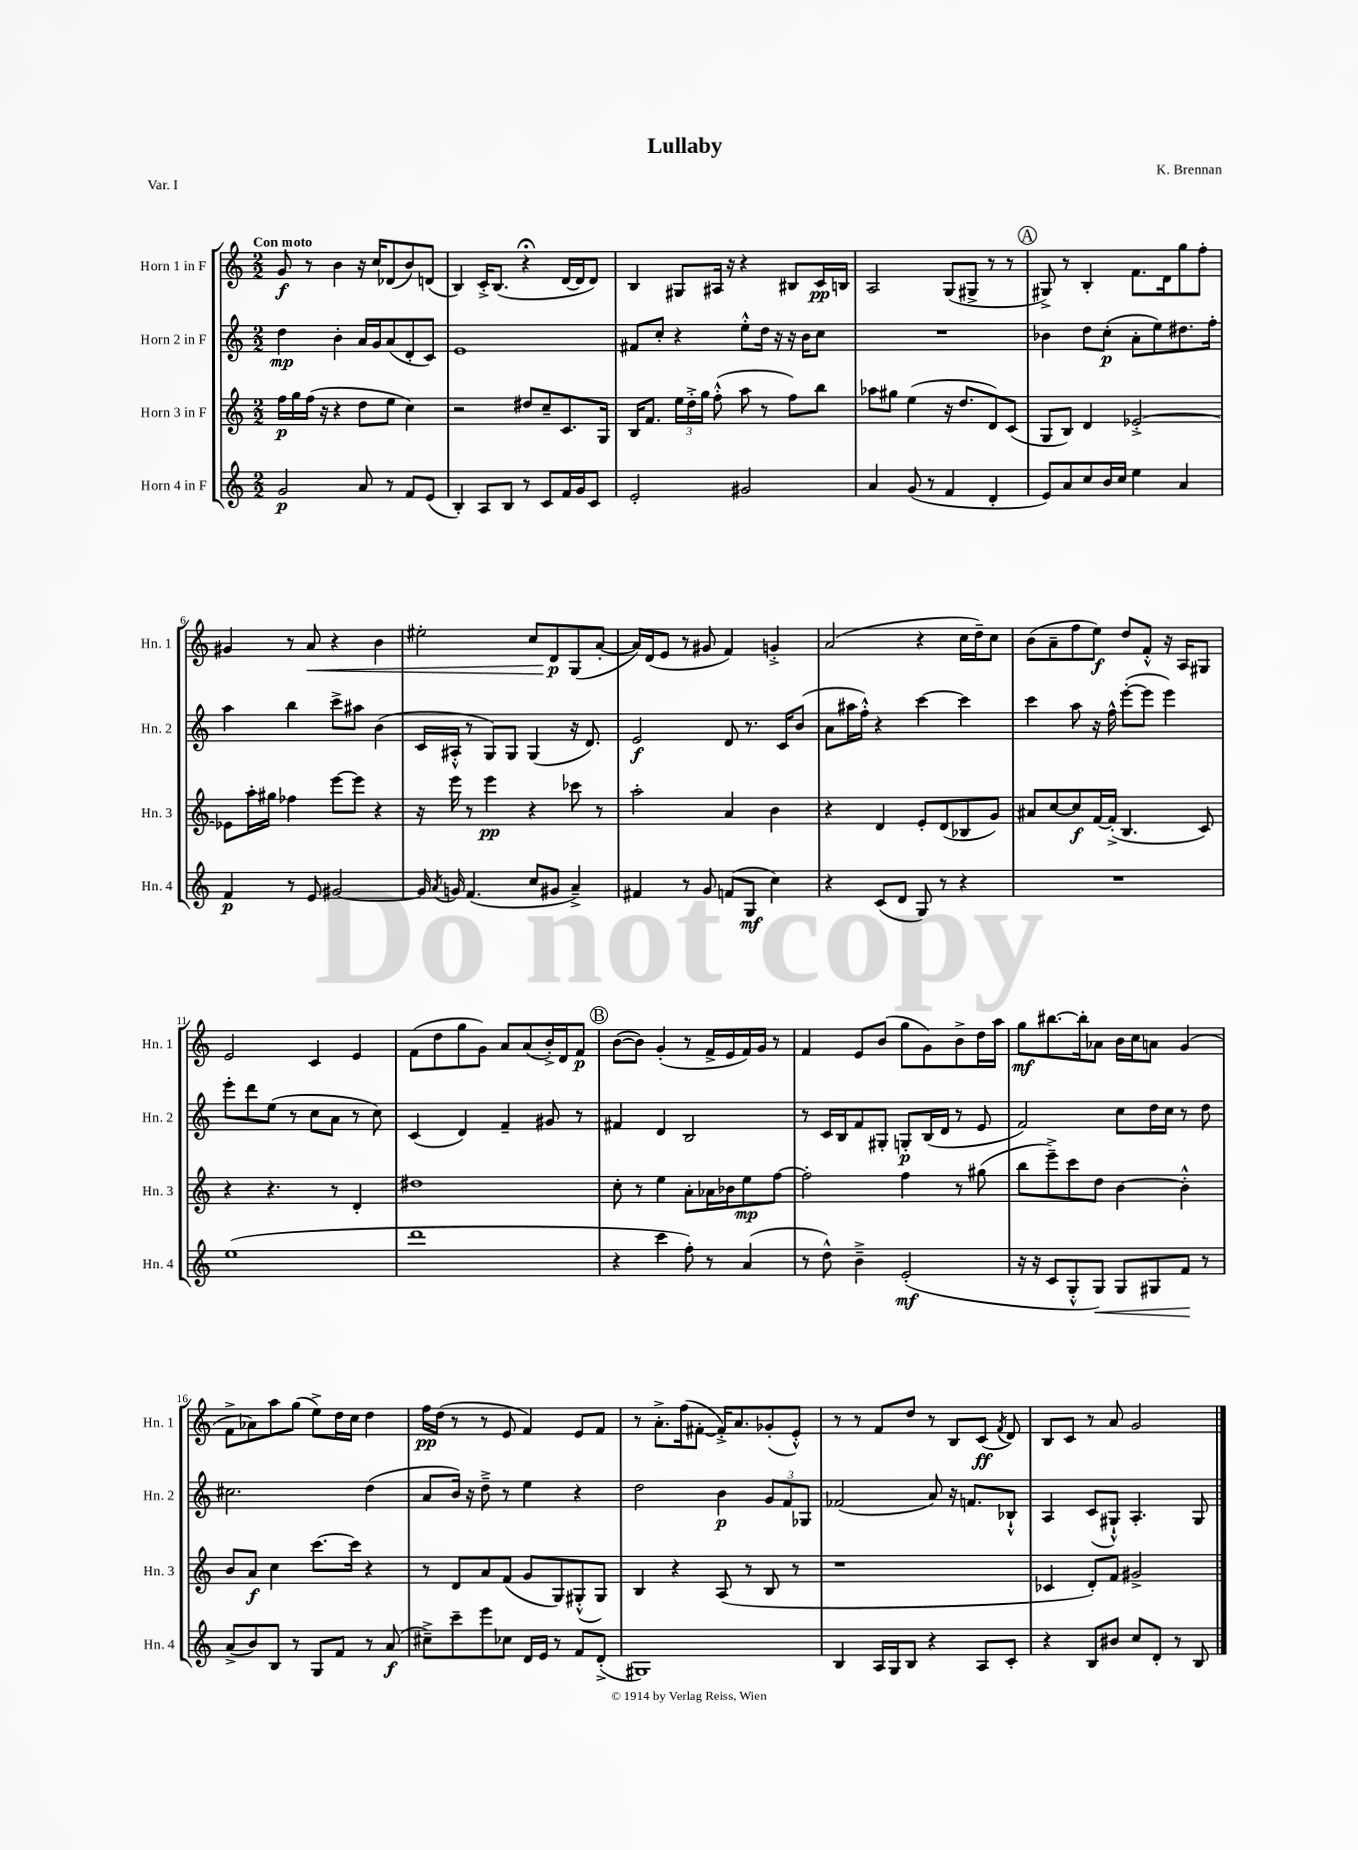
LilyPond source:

\header { title = "Lullaby" composer = "K. Brennan" piece = "Var. I" }
<<
\new StaffGroup <<
\new Staff = "s0" \with { instrumentName = "Horn 1 in F" shortInstrumentName = "Hn. 1" } {
    \clef treble \key c \major \numericTimeSignature \time 2/2 \tempo "Con moto"
    \autoBeamOff g'8\f r8 b'4 r16 c''16[ des'8( b'8) d'8]( |
    b4) c'16[-.-> b8.]( r4\fermata d'16[~ d'16 d'8]) |
    b4 gis8[ ais16] r16 r4 bis8[ c'16\pp b16] |
    a2 g8[( gis8]-> r8 r8 |
    \mark \markup { \circle "A" } gis8->) r8 b4-. f'8.[ d'16 g''8 f''8]-. |
    gis'4 r8 a'8\< r4 b'4 |
    eis''2-. c''8[ d'8\p\! g8( a'8]~-. |
    a'16[) d'16( e'8] r8 gis'8 f'4) g'4-.-> |
    a'2( r4 c''16[ d''16--) c''8] |
    b'8[( a'8-- f''8 e''8]\f) d''8[ f'8]-.-^ r16 a16[ gis8] |
    e'2 c'4 e'4 |
    f'8[( d''8 g''8 g'8]) a'8[ a'8( b'16-.->) d'16 f'8]\p |
    \mark \markup { \circle "B" } b'8[~( b'8]) g'4-.( r8 f'16[-> e'16 f'16) g'16] r8 |
    f'4 e'8[ b'8]( g''8[ g'8) b'8-> d''16 a''16] |
    g''8[\mf bis''8.~ bis''16-. aes'8] b'16[ c''16 a'8] g'4( |
    f'8[-> aes'8) a''8 g''8]( e''8[->) d''16 c''16] d''4 |
    f''16[\pp d''16]( r8 r8 e'8 f'4) e'8[ f'8] |
    r8 a'8.[-.-> f''16( fis'8]~-. fis'16[-.->) a'8. ges'8-.( e'8]-.-^) |
    r8 r8 f'8[ d''8] r8 b8[ c'8]\ff( \acciaccatura { f'8 } d'8) |
    b8[ c'8] r8 a'8 g'2 \bar "|." |
}
\new Staff = "s1" \with { instrumentName = "Horn 2 in F" shortInstrumentName = "Hn. 2" } {
    \clef treble \key c \major \numericTimeSignature \time 2/2
    \autoBeamOff d''4\mp b'4-. a'16[ g'16 a'8( d'8-. c'8]) |
    e'1 |
    fis'8[ c''8]-. r4 e''8[-.-^ d''16] r16 r16 b'16[ c''8] |
    R1 |
    \mark \markup { \circle "A" } bes'4 d''8[ c''8]-.\p( a'8[-. e''8) dis''8. f''16]-. |
    a''4 b''4 c'''8[-> ais''8] b'4( |
    c'16[ ais16]-.-^ r8 g8[) g8] g4( r16 d'8.) |
    e'2\f d'8 r8. c'16[ b'8]( |
    a'8[ ais''16 f''16]-.-^) r4 c'''4~ c'''4 |
    c'''4 a''8 r16 f''16-^ e'''8[~-.( e'''8] e'''4) |
    e'''8[-. d'''8 e''8]( r8 c''8[ a'8] r8 c''8) |
    c'4( d'4) f'4-- gis'8 r8 |
    \mark \markup { \circle "B" } fis'4 d'4 b2 |
    r8 c'16[ b16 f'8 gis8]-. g8[-.\p b16( d'16] r8 e'8 |
    f'2) c''8[ d''16 c''16] r8 d''8 |
    cis''2. d''4( |
    a'8[ b'16]) r16 d''8---> r8 e''4 r4 |
    d''2 b'4\p \tuplet 3/2 { g'8[ f'8 ges8] } |
    fes'2( a'8) r16 f'8.[ bes8]-!-^ |
    a4 c'8[( gis8]-!-^) a4.-. gis8 \bar "|." |
}
\new Staff = "s2" \with { instrumentName = "Horn 3 in F" shortInstrumentName = "Hn. 3" } {
    \clef treble \key c \major \numericTimeSignature \time 2/2
    \autoBeamOff f''16[\p g''16 f''16]( r16 r4 d''8[ e''8] c''4) |
    r2 dis''8[ c''8-- c'8. g16] |
    b16[ f'8.] \tuplet 3/2 { e''16[ d''16-.-> g''16] } f''8-.-^( a''8 r8 f''8[) b''8] |
    aes''8[ gis''8] e''4( r16 d''8.[ d'8) c'8]( |
    \mark \markup { \circle "A" } g8[ b8]) d'4 ees'2~-.-> |
    ees'8[ a''16-. gis''16] fes''4 e'''8[~ e'''8] r4 |
    r16 e'''16 r8 e'''4\pp r4 ces'''8 r8 |
    a''2-. a'4 b'4 |
    r4 d'4 e'8[-. d'8( bes8 g'8]) |
    ais'8[ c''8~ c''8\f f'16~ f'16]-.->( b4. c'8) |
    r4 r4. r8 d'4-. |
    dis''1 |
    \mark \markup { \circle "B" } c''8-. r8 e''4 a'8[-. aes'16 bes'16 e''8\mp f''8]~ |
    f''2-. f''4 r8 gis''8( |
    b''8[ e'''8--->) c'''8 d''8] b'4~ b'4-.-^ |
    b'8[ a'8]\f c''4 c'''8.[~ c'''16] r4 |
    r8 d'8[ a'8 f'8]( g'8[ g8) gis8-.-^( gis8]) |
    b4 r4 a8( r8 b8 r8 |
    r1 |
    ces'4 d'8[-.) f'8] gis'2-> \bar "|." |
}
\new Staff = "s3" \with { instrumentName = "Horn 4 in F" shortInstrumentName = "Hn. 4" } {
    \clef treble \key c \major \numericTimeSignature \time 2/2
    \autoBeamOff g'2\p a'8 r8 f'8[ e'8]( |
    b4-.) a8[ b8] r8 c'8[ f'16 g'16 c'8] |
    e'2-. gis'2 |
    a'4 g'8( r8 f'4 d'4-. |
    \mark \markup { \circle "A" } e'8[) a'8 c''8 b'16 c''16] e''4 a'4 |
    f'4\p r8 e'8 gis'2~ |
    gis'16 \acciaccatura { a'8 } g'16 f'4.( c''8[ gis'8] a'4--->) |
    fis'4 r8 g'8 f'8[( g8]\mf c''4) |
    r4 c'8[( d'8] g8) r8 r4 |
    R1 |
    e''1( |
    d'''1 |
    \mark \markup { \circle "B" } r4 c'''4 f''8-.) r8 a'4( |
    r8 d''8-^) b'4---> e'2-.\mf( |
    r16 r16 c'8[ g8-.-^ g8]\<) g8[ gis8 f'8]\! r8 |
    a'8[->( b'8) b8] r8 g8[ f'8] r8 a'8\f( |
    cis''8[--->) c'''8-- e'''8 ces''8] d'16[ e'16] r8 f'8[ d'8]-.->( |
    gis1) |
    b4 a16[ g16 b8] r4 a8[ c'8]-. |
    r4 b8[ bis'8] c''8[ d'8]-. r8 b8 \bar "|." |
}
>>
>>
